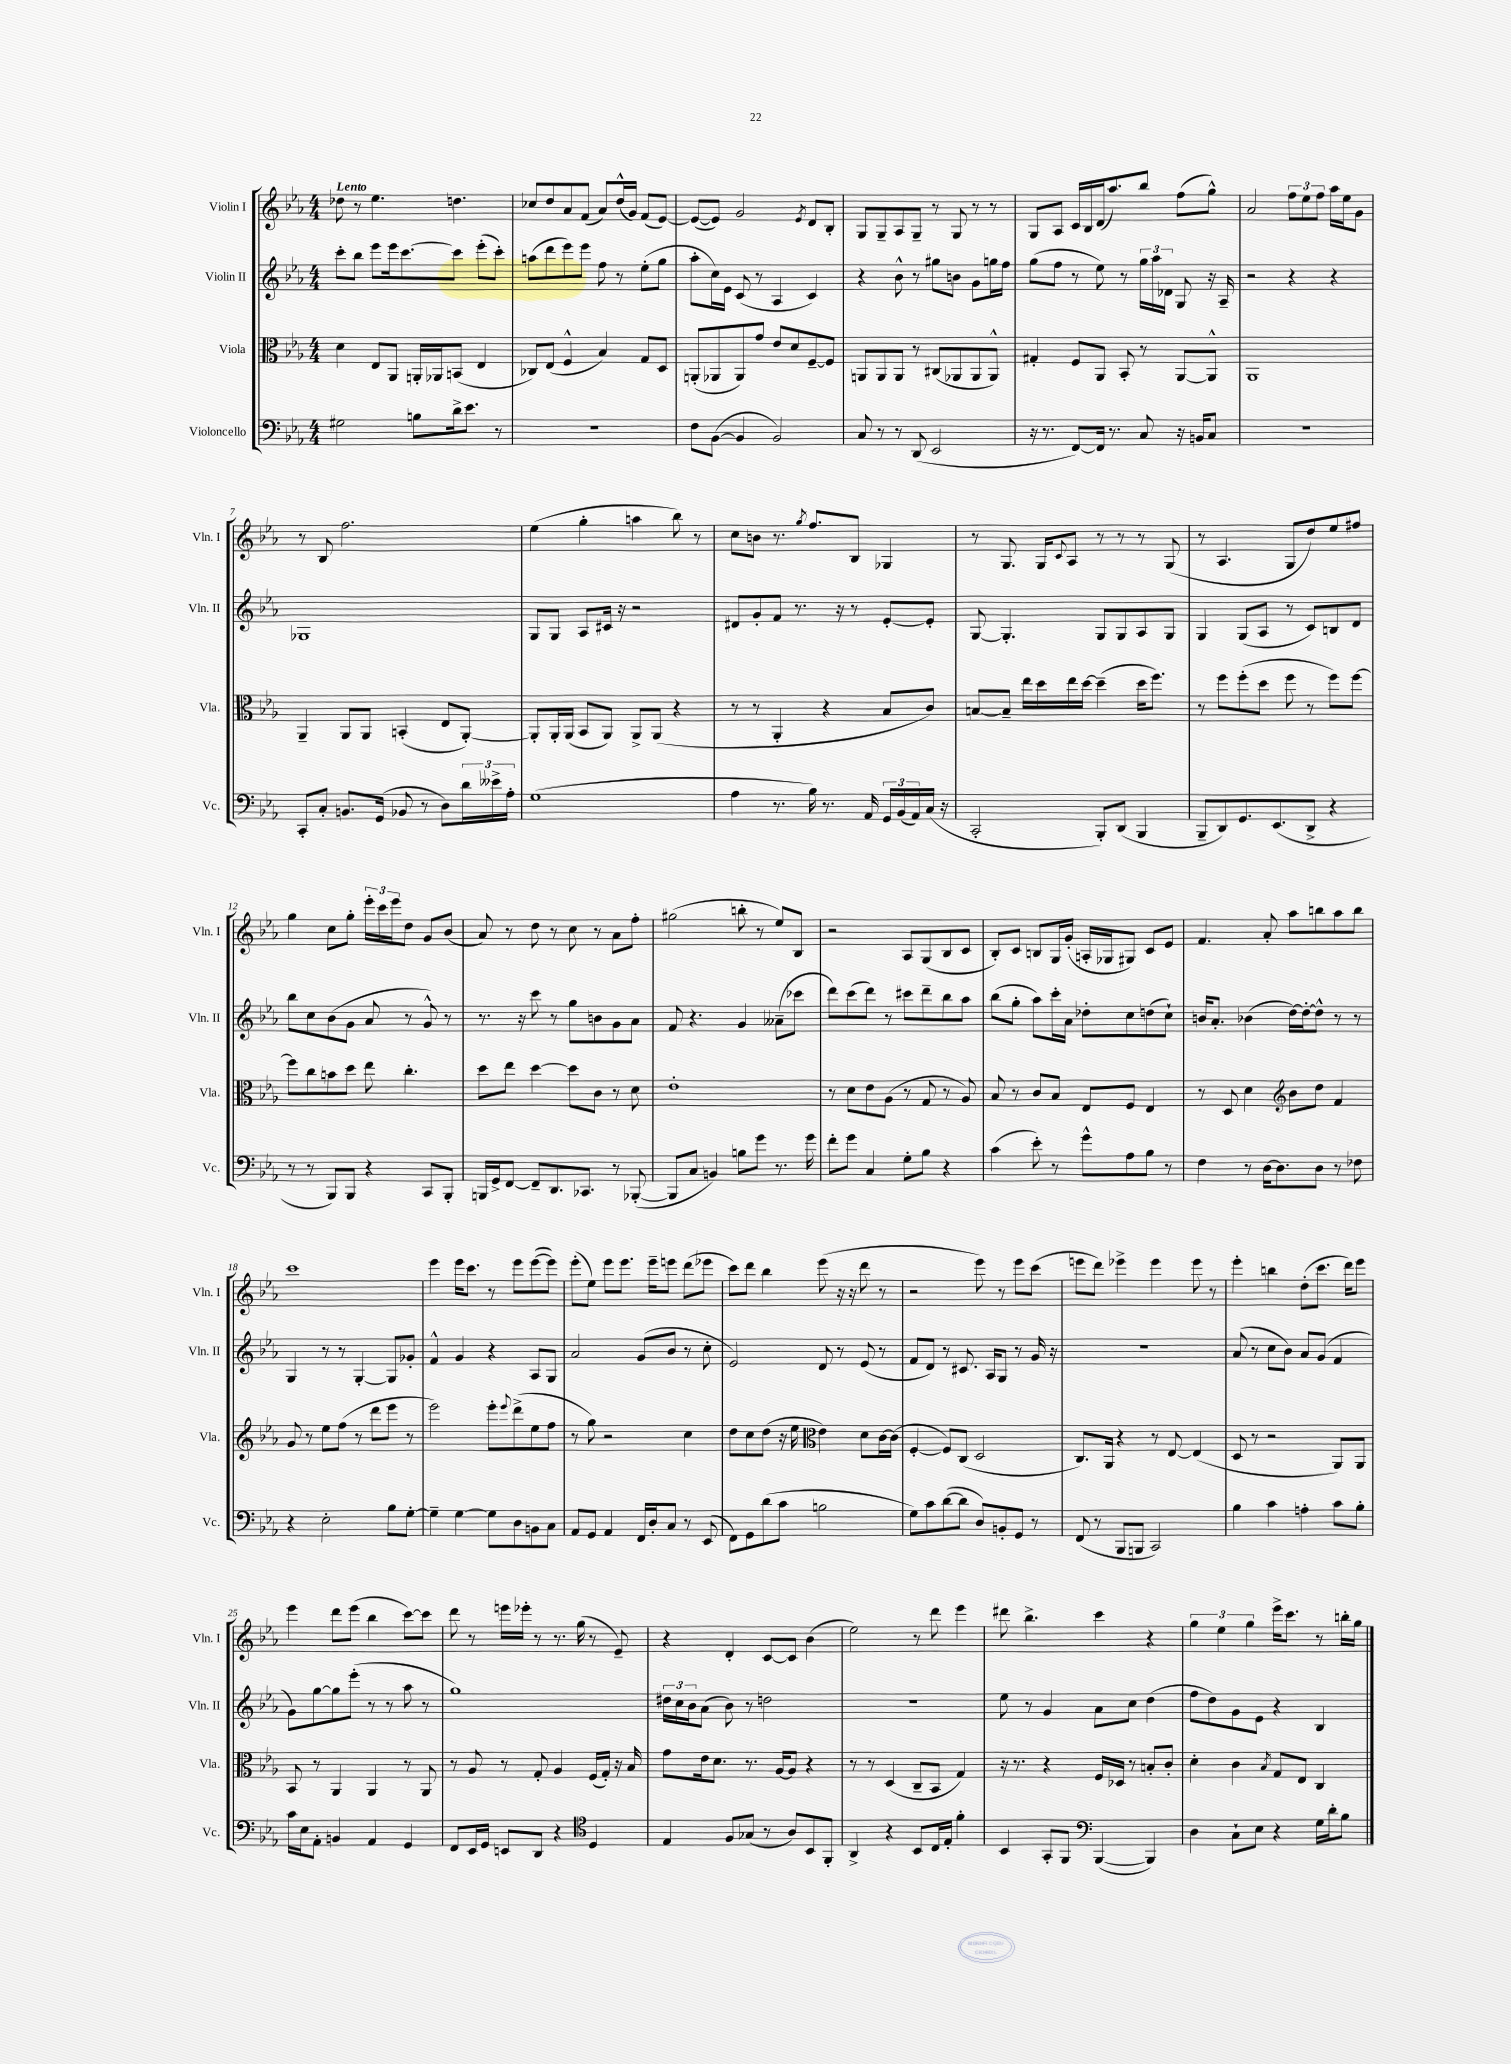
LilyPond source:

<<
\new StaffGroup <<
\new Staff = "s0" \with { instrumentName = "Violin I" shortInstrumentName = "Vln. I" } {
    \clef treble \key ees \major \numericTimeSignature \time 4/4 \tempo "Lento"
    des''8 r8 ees''4. d''4. |
    ces''8 d''8 aes'8 f'8( aes'8) d''16-^( g'16) f'8( ees'8~) |
    ees'8~( ees'8) g'2 \acciaccatura { ees'8 } d'8 bes8-. |
    g8 g8-- aes8 g8-- r8 g8 r8 r8 |
    g8 aes8 c'16 bes16 d'16( aes''8.) bes''8 f''8( g''8-^) |
    aes'2 \tuplet 3/2 { f''8 ees''8 f''8 } aes''16 ees''16 g'8 |
    r8 bes8 f''2. |
    ees''4( g''4-. a''4 bes''8) r8 |
    c''8 b'8 r8. \acciaccatura { g''8 } f''8. bes8 ges4 |
    r8 g8. g16 \appoggiatura { c'8 } aes8 r8 r8 r8 g8( |
    r8 aes4. g8 d''8) ees''8 fis''8 |
    g''4 c''8 g''8-. \tuplet 3/2 { ees'''16-. c'''16 ees'''16 } d''8 g'8 bes'8( |
    aes'8) r8 d''8 r8 c''8 r8 aes'8 f''8-. |
    gis''2( b''8-. r8 ees''8) bes8 |
    r2 aes8 g8( bes8 c'8 |
    bes8-.) c'8 b8 g16 g'16-.( a16-. ges16 gis8) c'8 ees'8 |
    f'4. aes'8-. aes''8 b''8 aes''8 b''8 |
    c'''1 |
    ees'''4 ees'''16 c'''8. r8 ees'''8 ees'''8~( ees'''8) |
    ees'''8-.( ees''8) ees'''8 ees'''8. ees'''16-- e'''8 d'''8( ees'''8 |
    c'''8) d'''8 bes''4 ees'''8( r16 r16 d'''8 r8 |
    r2 ees'''8) r8 ees'''8 c'''8( |
    e'''8 d'''8) ees'''4-> ees'''4 ees'''8 r8 |
    ees'''4-. b''4 d''8-.( c'''8. d'''16) ees'''8 |
    ees'''4 d'''8 ees'''8( bes''4 c'''8~) c'''8 |
    d'''8 r8 e'''16 ees'''16-. r8 r8. g''16( r8 ees'8--) |
    r4 d'4-. c'8~ c'8 bes'4( |
    ees''2) r8 d'''8 ees'''4 |
    dis'''8 bes''4.-> c'''4 r4 |
    \tuplet 3/2 { g''4 ees''4 g''4 } ees'''16-> c'''8. r8 b''16-. g''16 \bar "|." |
}
\new Staff = "s1" \with { instrumentName = "Violin II" shortInstrumentName = "Vln. II" } {
    \clef treble \key ees \major \numericTimeSignature \time 4/4
    c'''8-. bes''8 ees'''8 ees'''16 c'''8.~ c'''8 ees'''8-.( c'''8-.) |
    a''8( d'''8 ees'''8) ees'''8 f''8 r8 ees''8-.( g''8 |
    aes''8-. c''16) ees'16 c'8( r8 aes4 c'4) |
    r4 bes'8-^ r8 gis''8 b'8 g'8 g''16 f''16 |
    g''8( f''8 r8 ees''8) r8 \tuplet 3/2 { g''16 aes''16 des'16 } g8 r16 aes16-- |
    r2 r4 r4 |
    ges1 |
    g8 g8 aes8 cis'16 r16 r2 |
    dis'8 g'8-. f'8 r8. r16 r8 ees'8~-. ees'8-. |
    g8~ g4.-. g8 g8 aes8 g8 |
    g4 g8( aes8 r8 c'8) b8 d'8 |
    bes''8 c''8 bes'8( g'8 aes'8 r8 g'8-^) r8 |
    r8. r16 c'''8 r8 g''8 b'8 g'8 aes'8 |
    f'8 r4. g'4 aeses'8--( ces'''8 |
    d'''8) c'''8( d'''8) r8 cis'''8 d'''8-- bes''8 aes''8 |
    bes''8( g''8-. aes''8) c'''16-. aes'16 des''8-. c''8 d''8( c''8-!) |
    b'16 aes'8.-. bes'4( d''16~) d''16~-. d''8-^ r8 r8 |
    g4 r8 r8 g4~-. g8 ges'8-. |
    f'4-^ g'4 r4 aes8 g8 |
    aes'2 g'8( bes'8 r8 c''8-. |
    ees'2) d'8 r8 ees'8( r8 |
    f'8 d'8) r8 cis'8. aes16 g8 r8 g'16 r16 |
    r1 |
    aes'8( r8 c''8 bes'8) aes'8 g'8( f'4 |
    g'8) g''8~ g''8 ees'''8-.( r8 r8 aes''8 r8 |
    g''1) |
    \tuplet 3/2 { dis''16 c''16 bes'16 } aes'8( bes'8) r8 d''2 |
    R1 |
    ees''8 r8 g'4 aes'8 c''8 d''4( |
    f''8 d''8) g'8 ees'8 r4 bes4 \bar "|." |
}
\new Staff = "s2" \with { instrumentName = "Viola" shortInstrumentName = "Vla." } {
    \clef alto \key ees \major \numericTimeSignature \time 4/4
    d'4 ees8 aes,8 a,16-. aes,16 b,8( ees4 |
    ces8) ees8( f4-^ bes4) g8 d8 |
    a,8-.( aes,8 aes,8) g'8 ees'8 d'8 f8~-- f8 |
    a,8 a,8 a,8 r8 cis8( aes,8 aes,8 aes,8-^) |
    gis4-. f8 aes,8 bes,8-. r8 aes,8~ aes,8-^ |
    aes,1 |
    aes,4-- aes,8 aes,8 b,4-.( ees8 aes,8~-.) |
    aes,8-. aes,16-. aes,16( bes,8 aes,8) aes,8-> aes,8( r4 |
    r8 r8 aes,4-. r4 bes8 c'8) |
    b8~ b8-- ees''16 d''16 ees''16 d''16~ d''4--( d''16 f''8.) |
    r8 f''8 f''8-.( d''8 f''8 r8 f''8) f''8~ |
    f''8 c''8 b'8 d''8 ees''8 c''4.-. |
    d''8 ees''8 d''4~ d''8 c'8 r8 d'8 |
    ees'1-. |
    r8 d'8 ees'8 aes8( r8 g8 r8 aes8) |
    bes8 r8 c'8 bes8 ees8 f8 ees4 |
    r8 d8 d'4 \clef treble bes'8 d''8 f'4 |
    g'8 r8 ees''8 f''8( r8 d'''8 ees'''8 r8 |
    ees'''2) ees'''8-. \appoggiatura { ees'''8 } d'''8->( ees''8 f''8 |
    r8 g''8) r2 c''4 |
    d''8 c''8 d''8( r16 ees''16 \clef alto ees'4) d'8 c'16~ c'16( |
    f4~-. f8) c8( d2 |
    c8.) aes,16 r4 r8 ees8~ ees4( |
    d8 r8 r2 aes,8) aes,8 |
    bes,8 r8 aes,4 aes,4 r8 aes,8 |
    r8 aes8 r8 g8-. aes4 f16( g16-.) r16 bes16 |
    g'8 ees'16 d'8. r8. aes16~ aes8 r4 |
    r8 r8 d4( c8-- bes,8 g4) |
    r16 r8. r4 f16 des16 r8 b8-. c'8-. |
    d'4-. c'4 \acciaccatura { bes8 } g8 ees8 c4 \bar "|." |
}
\new Staff = "s3" \with { instrumentName = "Violoncello" shortInstrumentName = "Vc." } {
    \clef bass \key ees \major \numericTimeSignature \time 4/4
    gis2 b8 d'16-> ees'8. r8 |
    r1 |
    f8 bes,8~( bes,4 bes,2) |
    c8 r8 r8 d,8( ees,2 |
    r16 r8. f,8~) f,16 r8. c8 r16 b,16 c8 |
    R1 |
    c,8-. c8-. b,8. g,16( bes,8 r8 d8) \tuplet 3/2 { d'16 eeses'16-> aes16-. } |
    g1( |
    aes4 r8. bes16) r8. aes,16 \tuplet 3/2 { g,16 bes,16( aes,16) } c16( r16 |
    c,2-. bes,,8-.) d,8( bes,,4 |
    bes,,8-- d,8) g,8. ees,8.( d,8-> r4 |
    r8 r8 bes,,8) bes,,8 r4 c,8 bes,,8-. |
    b,,16 g,16-> f,8~ f,8-- d,8. ces,8. r8 bes,,8~-.( |
    bes,,8 c8 b,4) b8 g'8 r8. g'16 |
    f'8-. g'8 c4 g8-. bes8 r4 |
    c'4( ees'8-.) r8 g'8-^ aes8 bes8 r8 |
    f4 r8 d16~ d8. d8 r8 fes8 |
    r4 ees2-. bes8 g8~-. |
    g4-- g4~ g8 d8 b,8 c8 |
    aes,8 g,8 aes,4 f,16 d16-. c8 r8 ees,8( |
    f,8) g,8 d'8( c'8 b2 |
    g8) c'8 d'8~( d'8 d8) b,8-. g,8 r8 |
    f,8( r8 bes,,8 b,,8 c,2) |
    bes4 c'4 a4-. c'8 bes8-. |
    c'16 ees16 aes,8-. b,4 aes,4 g,4 |
    f,8 ees,16 g,16 e,8 d,8 r4 \clef tenor d4 |
    ees4 f8 ges8( r8 aes8) bes,8 f,8-. |
    aes,4-> r4 bes,8 c16 ees16-. f'4-. |
    bes,4 g,8-. f,8 \clef bass bes,,4~( bes,,4) |
    d4 c8-! ees8 r4 g16 d'16-. bes8 \bar "|." |
}
>>
>>
